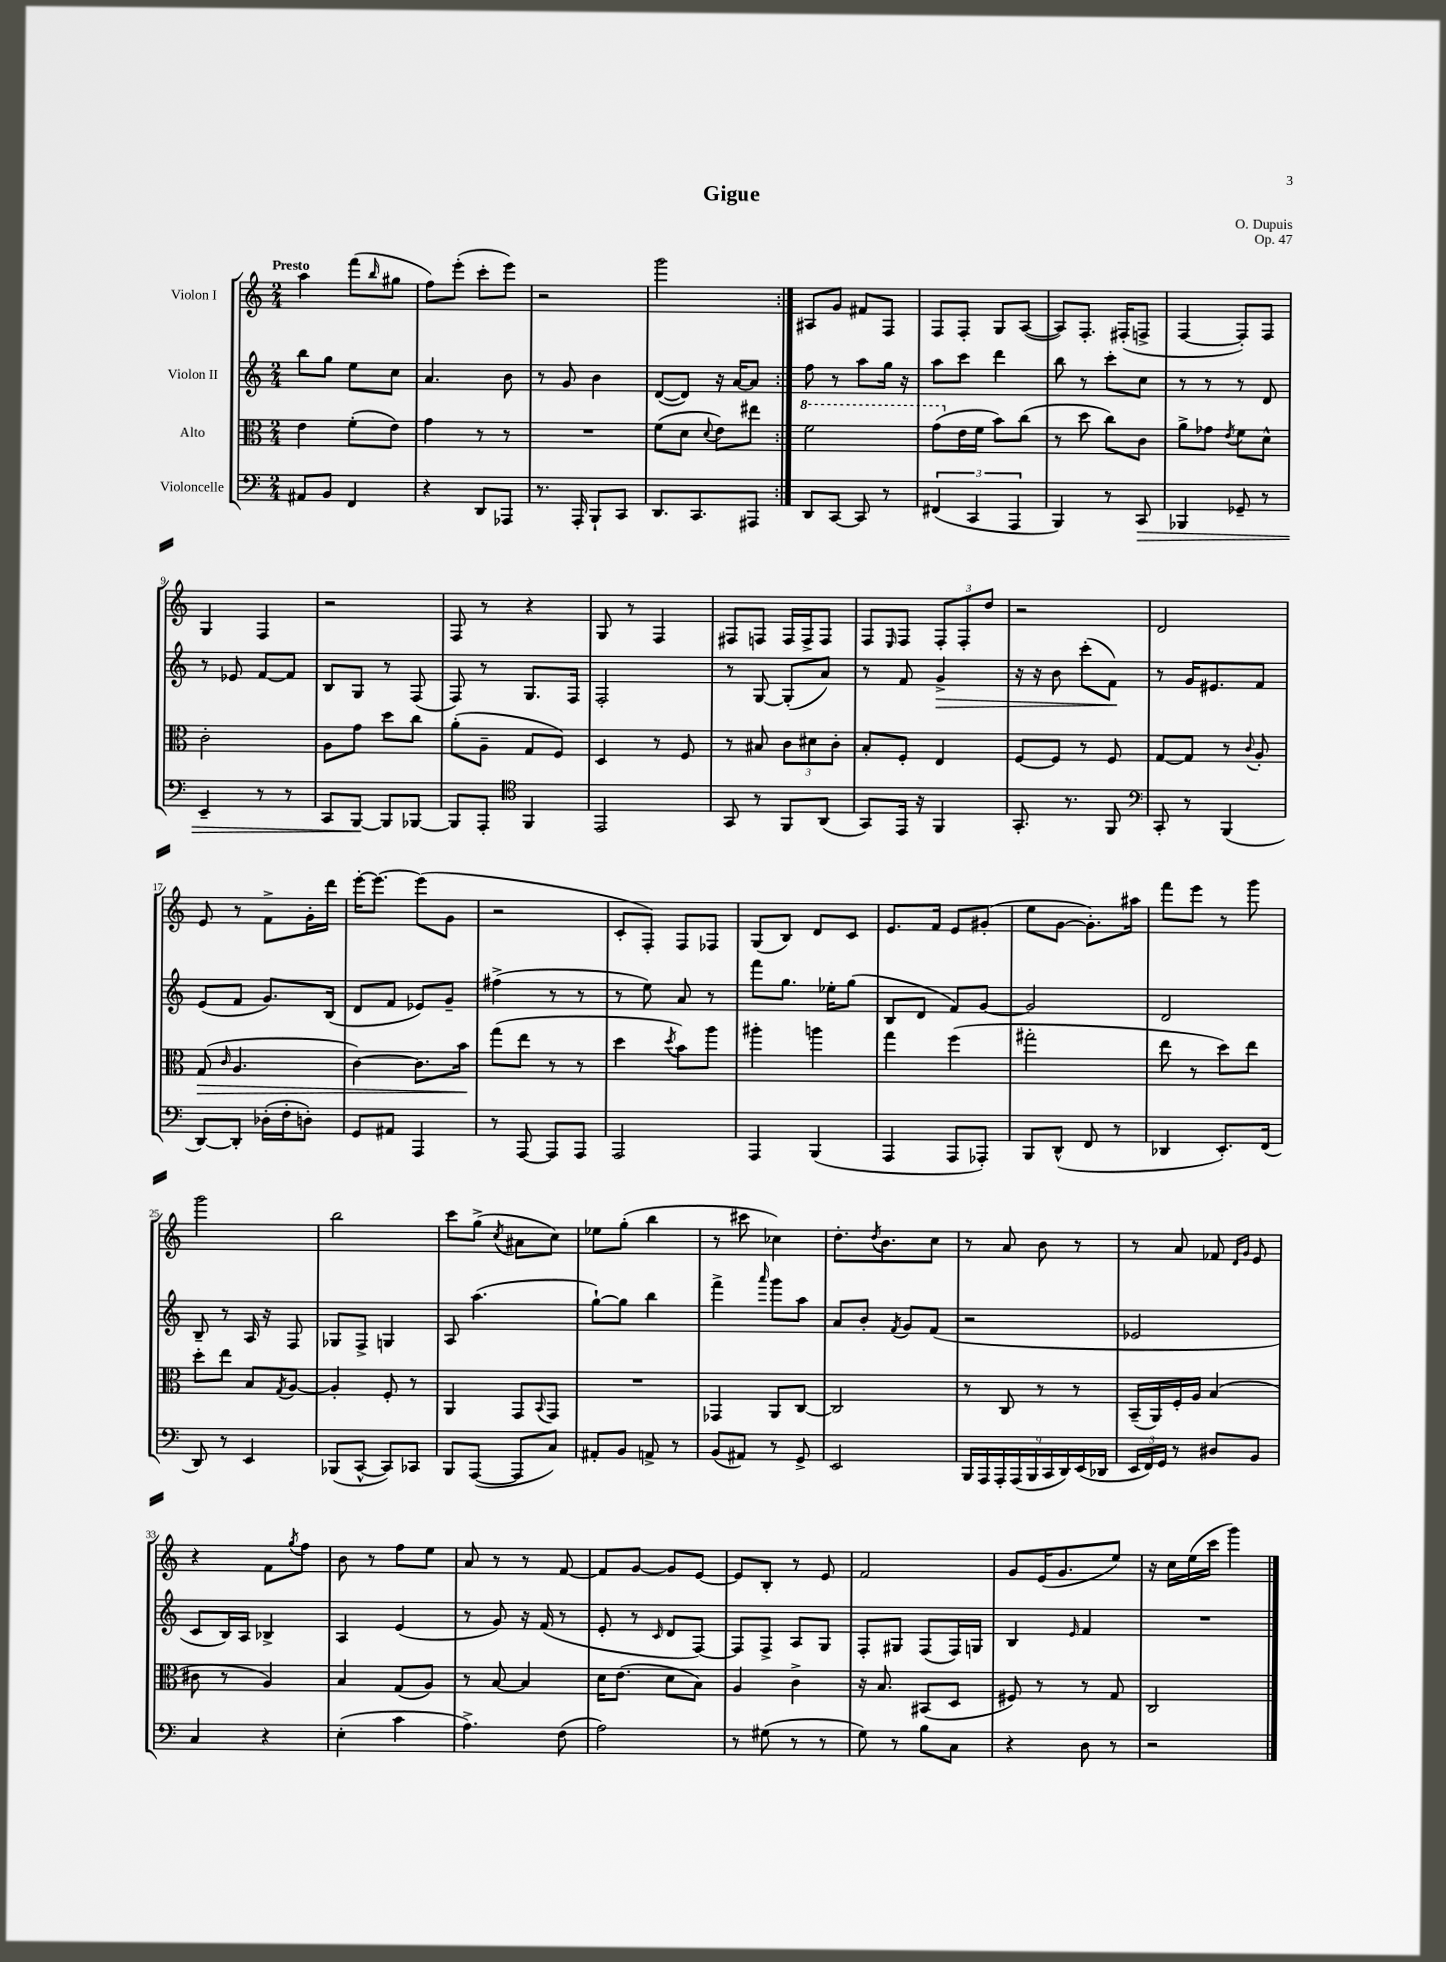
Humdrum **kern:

**kern	**kern	**kern	**kern
*staff4	*staff3	*staff2	*staff1
*clefF4	*clefC3	*clefG2	*clefG2
*k[]	*k[]	*k[]	*k[]
*M2/4	*M2/4	*M2/4	*M2/4
8AA#	4e	8bb	4aa
8BB	.	8gg	.
4FF	(8f'	8ee	(8fff
.	.	.	16qqbb
.	8e)	8cc	8gg#
=	=	=	=
4r	4g	4.a	8ff)
.	.	.	(8eee'
8DD	8r	.	8ccc'
8AAA-	8r	8b	8eee)
=	=	=	=
8.r	2r	8r	2r
.	.	8g	.
16AAA'	.	.	.
8BBB`	.	4b	.
8CC	.	.	.
=	=	=	=
8.DD	(8f	([8d	2ggg
.	8d	8d])	.
8.CC	.	.	.
.	8qqd	.	.
.	8e)	16r	.
.	.	[16a	.
8AAA#	8ee#	8a]	.
=:|!	=:|!	=:|!	=:|!
8DD	2ff	8ff	8A#
[8CC	.	8r	8g
8CC]	.	8aa	8f#
8r	.	16gg	8F
.	.	16r	.
=	=	=	=
(6FF#	(8gg	8aa	8F
.	16e	8ccc	8F'
6CC	.	.	.
.	16f	.	.
.	8b)	4ddd	8G
6AAA	.	.	.
.	(8cc	.	([8A
=	=	=	=
4BBB)	8r	8bb	8A])
.	8dd	8r	8.F'
8r	8cc)	8ccc'	.
.	.	.	(16F#'
8CC	8c	8cc	8F^
=	=	=	=
4BBB-	8a^	8r	[4F
.	8g-	8r	.
.	8qe	.	.
8GG-~	8f	8r	8F'])
8r	8d^^	8d	8F
=	=	=	=
4EE~	2c'	8r	4G
.	.	8e-	.
8r	.	[8f	4F
8r	.	8f]	.
=	=	=	=
8CC	8A	8B	2r
[8BBB	8g	8G	.
8BBB]	8dd	8r	.
[8BBB-	8cc	(8F	.
=	=	=	=
8BBB-]	(8a'	8F)	8F
8AAA'	8A~	8r	8r
*clefC4	*	*	*
4FF	8G	8.G	4r
.	8F)	.	.
.	.	16F	.
=	=	=	=
2EE	4D	2F'	8G
.	.	.	8r
.	8r	.	4F
.	8F	.	.
=	=	=	=
8GG	8r	8r	8F#
8r	8B#	[8G	8F
8FF	12c	(8G']	16F
.	.	.	16F^
.	12d#	.	.
(8AA	.	8a)	8F
.	12c'	.	.
=	=	=	=
8GG)	8B'	8r	8F
.	.	.	16qqE
16EE	8F'	8f	8F
16r	.	.	.
4FF	4E	4g^	12F'
.	.	.	12F'
.	.	.	12dd
=	=	=	=
8.GG'	[8F	16r	2r
.	.	16r	.
.	8F]	8b	.
8.r	.	.	.
.	8r	(8ccc'	.
8FF	8F	8f)	.
=	=	=	=
*clefF4	*	*	*
8CC'	[8G	8r	2d
8r	8G]	16g	.
.	.	8.e#	.
(4BBB	8r	.	.
.	8qqc	.	.
.	8A'	8f	.
=	=	=	=
[8DD)	(8G	(8e	8e
.	16qqc	.	.
8DD']	4.A	8f	8r
(16D-'	.	8.g)	8f^
16F'	.	.	.
8D')	.	.	16g'
.	.	(16B	16ddd
=	=	=	=
8GG	[4c)	8d	[16eee'
.	.	.	8.eee_
8AA#	.	8f	.
4AAA	8.c]	8e-)	(8eee]
.	.	8g~	8g
.	16b	.	.
=	=	=	=
8r	(8gg	(4ff#^	2r
[8AAA	8ee	.	.
8AAA]	8r	8r	.
8AAA	8r	8r	.
=	=	=	=
2AAA	4dd	8r	8c'
.	.	8ee)	8F')
.	8qdd	.	.
.	8b)	8a	8F
.	8aa	8r	8F-
=	=	=	=
4AAA	4aa#'	8fff	(8G
.	.	8.gg	8B)
(4BBB	4aa	.	8d
.	.	16ee-'	.
.	.	(8gg	8c
=	=	=	=
4AAA	4gg	8B	8.e
.	.	8d	.
.	.	.	16f
8AAA	(4ff	8f)	8e
8AAA-')	.	[8g	(8g#'
=	=	=	=
8BBB	2gg#'	2g]	8ee
(8DD^^	.	.	[8g
8FF	.	.	8.g'])
8r	.	.	.
.	.	.	16aa#
=	=	=	=
4DD-	8ee	2d	8fff
.	8r	.	8eee
8.EE')	8dd)	.	8r
.	8ee	.	8ggg
(16FF	.	.	.
=	=	=	=
8DD)	8dd'	8B~	2ggg
8r	8ee	8r	.
4EE	8B	16A	.
.	.	16r	.
.	8qG	.	.
.	[8A	8F	.
=	=	=	=
(8BBB-	4A']	8G-	2bb
[8CC^^	.	8F^	.
8CC])	8F'	4G	.
8CC-	8r	.	.
=	=	=	=
8BBB	4AA	8A	8ccc
([8AAA	.	(4.aa	(8gg^
.	.	.	8qcc
8AAA]	8GG	.	8a#
.	8qqBB	.	.
8C)	8GG	.	8cc)
=	=	=	=
8AA#'	2r	[8gg`)	8ee-
8BB	.	8gg]	(8gg'
8AA^	.	4bb	4bb
8r	.	.	.
=	=	=	=
(8BB	4GG-	4fff^	8r
8AA#)	.	.	8ccc#
.	.	16qqaaa	.
8r	8AA	8ggg	4cc-)
8GG^	[8C	8aa	.
=	=	=	=
2EE	2C]	8a	8.dd'
.	.	8b'	.
.	.	.	8qdd
.	.	.	8.b
.	.	8qf	.
.	.	8g	.
.	.	(8f	8cc
=	=	=	=
18BBB	8r	2r	8r
18AAA	.	.	.
18AAA'	.	.	.
.	8C	.	8a
(18AAA	.	.	.
18BBB	.	.	.
.	8r	.	8b
18CC	.	.	.
18DD)	.	.	.
.	8r	.	8r
(18EE	.	.	.
18DD-	.	.	.
=	=	=	=
24EE	(16BB~	2e-	8r
24FF)	.	.	.
.	16AA)	.	.
24GG	.	.	.
8r	16F'	.	8a
.	16A	.	.
8D#	(4B	.	8f-
.	.	.	16qqd
.	.	.	16qqg
8BB	.	.	8e
=	=	=	=
4C	8c#	8c	4r
.	8r	16B)	.
.	.	16A	.
4r	4A)	4B-^	8f
.	.	.	8qgg
.	.	.	8ff
=	=	=	=
(4E'	4B	4A	8b
.	.	.	8r
4c	(8G	(4e	8ff
.	8A)	.	8ee
=	=	=	=
4.A^)	8r	8r	8a
.	[8B	8g)	8r
.	4B]	16r	8r
.	.	(16f	.
(8F	.	8r	[8f
=	=	=	=
2A)	16d	8e'	8f]
.	(8.e	.	.
.	.	8r	[8g
.	.	16qqc	.
.	8d	8d	8g]
.	8B)	[8F)	[8e
=	=	=	=
8r	4A	8F]	8e]
(8G#	.	8F^	8B'
8r	4c^	8A	8r
8r	.	8G	8e
=	=	=	=
8G)	16r	8F'	2f
.	8.B	.	.
8r	.	8G#	.
8B	(8BB#	(8F	.
8C	8D	16F)	.
.	.	16G	.
=	=	=	=
4r	8F#)	4B	8g
.	8r	.	(16e
.	.	.	8.g
.	.	16qqe	.
8D	8r	4f	.
8r	8G	.	8ee)
=	=	=	=
2r	2C	2r	16r
.	.	.	16cc
.	.	.	(16ee
.	.	.	16ccc
.	.	.	4ggg)
==	==	==	==
*-	*-	*-	*-
